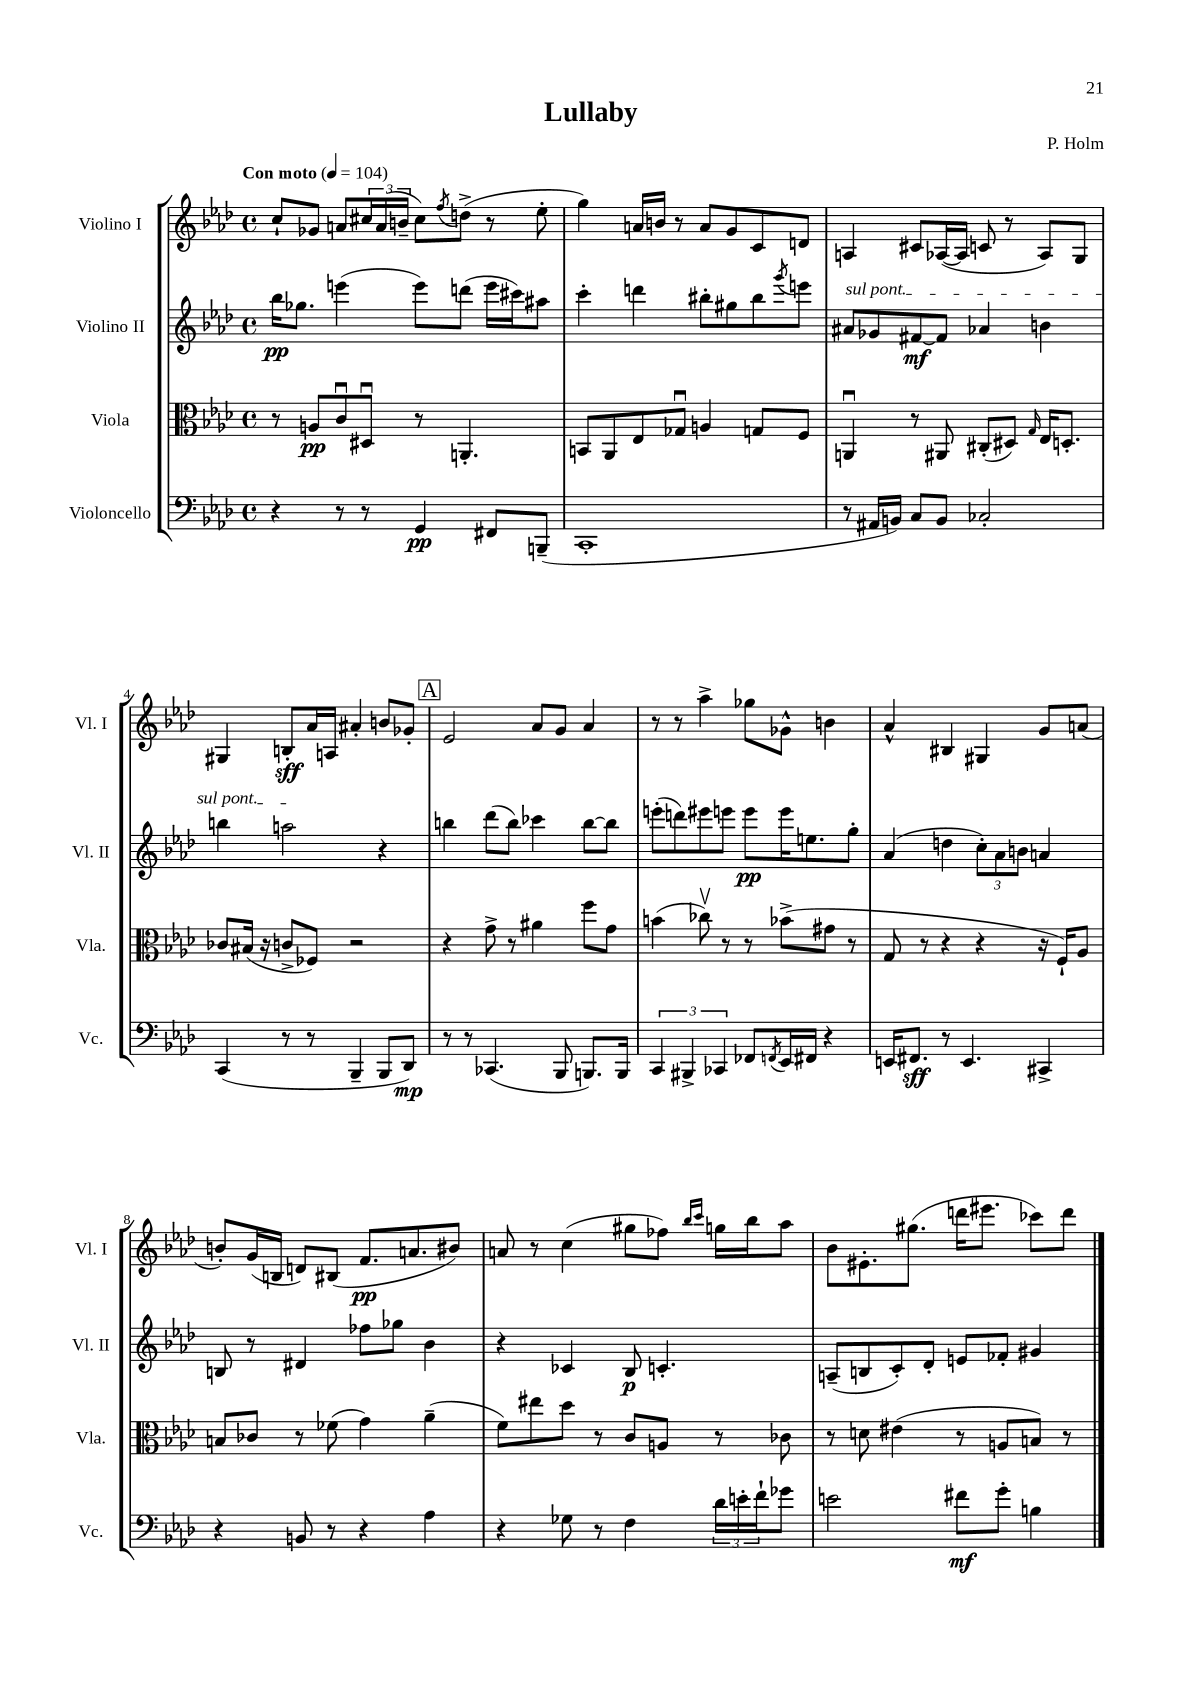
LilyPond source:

\header { title = "Lullaby" composer = "P. Holm" }
<<
\new StaffGroup <<
\new Staff = "s0" \with { instrumentName = "Violino I" shortInstrumentName = "Vl. I" } {
    \clef treble \key aes \major \defaultTimeSignature \time 4/4 \tempo "Con moto" 4 = 104
    c''8-! ges'8 a'8 \tuplet 3/2 { cis''16 a'16( b'16-- } cis''8) \acciaccatura { f''8 } d''8->( r8 ees''8-. |
    g''4) a'16 b'16 r8 a'8 g'8 c'8 d'8 |
    a4 cis'8 aes16~( aes16 c'8 r8 aes8) g8 |
    gis4 b8-.\sff aes'16 a16 ais'4-. b'8 ges'8-. |
    \mark \markup { \box "A" } ees'2 aes'8 g'8 aes'4 |
    r8 r8 aes''4-> ges''8 ges'8-^ b'4 |
    aes'4-^ bis4 gis4 g'8 a'8( |
    b'8-.) g'16( b16 d'8) bis8( f'8.\pp a'8. bis'8) |
    a'8 r8 c''4( gis''8 fes''8) \grace { bes''16 c'''16 } g''16 bes''16 aes''8 |
    bes'8 eis'8.-. gis''8.( d'''16 eis'''8. ces'''8) d'''8 \bar "|." |
}
\new Staff = "s1" \with { instrumentName = "Violino II" shortInstrumentName = "Vl. II" } {
    \clef treble \key aes \major \defaultTimeSignature \time 4/4
    bes''16\pp ges''8. e'''4( e'''8) d'''8( e'''16 cis'''16) ais''8 |
    c'''4-. d'''4 bis''8-. gis''8 bis''8 \acciaccatura { g'''8 } e'''8 |
    \once \override TextSpanner.bound-details.left.text = \markup { \italic "sul pont." } ais'8\startTextSpan ges'8 fis'8~\mf fis'8 aes'4 b'4 |
    b''4 a''2\stopTextSpan r4 |
    \mark \markup { \box "A" } b''4 des'''8( b''8) ces'''4 b''8~ b''8 |
    e'''8-.( d'''8) eis'''8 e'''8 e'''8\pp e'''16 e''8. g''8-. |
    aes'4( d''4 \tuplet 3/2 { c''8-.) aes'8 b'8 } a'4 |
    b8 r8 dis'4 fes''8 ges''8 bes'4 |
    r4 ces'4 bes8\p c'4.-. |
    a8--( b8 c'8-.) des'8-. e'8 fes'8-. gis'4 \bar "|." |
}
\new Staff = "s2" \with { instrumentName = "Viola" shortInstrumentName = "Vla." } {
    \clef alto \key aes \major \defaultTimeSignature \time 4/4
    r8 a8\pp c'8\downbow dis8\downbow r8 a,4.-. |
    b,8 aes,8 ees8 ges8\downbow a4 g8 f8 |
    a,4\downbow r8 ais,8 cis8-.( dis8) \grace { g16 } ees16 d8.-. |
    ces'8 bis16( r16 c'8-> fes8) r2 |
    \mark \markup { \box "A" } r4 g'8-> r8 ais'4 f''8 g'8 |
    b'4( ces''8\upbow) r8 r8 bes'8->( gis'8 r8 |
    g8 r8 r4 r4 r16 f16-!) aes8 |
    b8 ces'8 r8 fes'8( g'4) aes'4--( |
    f'8) eis''8 des''8 r8 c'8 a8 r8 ces'8 |
    r8 d'8 eis'4( r8 a8 b8) r8 \bar "|." |
}
\new Staff = "s3" \with { instrumentName = "Violoncello" shortInstrumentName = "Vc." } {
    \clef bass \key aes \major \defaultTimeSignature \time 4/4
    r4 r8 r8 g,4\pp fis,8 b,,8--( |
    c,1-. |
    r8 ais,16 b,16) c8 b,8 ces2-. |
    c,4( r8 r8 bes,,4-- bes,,8 des,8\mp) |
    \mark \markup { \box "A" } r8 r8 ces,4.( bes,,8 b,,8.) b,,16 |
    \tuplet 3/2 { c,4 bis,,4-> ces,4 } fes,8 \acciaccatura { f,8 } ees,16 fis,16 r4 |
    e,16 fis,8.\sff r8 e,4. cis,4-> |
    r4 b,8 r8 r4 aes4 |
    r4 ges8 r8 f4 \tuplet 3/2 { des'16 e'16-. f'16-! } ges'8 |
    e'2 fis'8\mf g'8-. b4 \bar "|." |
}
>>
>>
